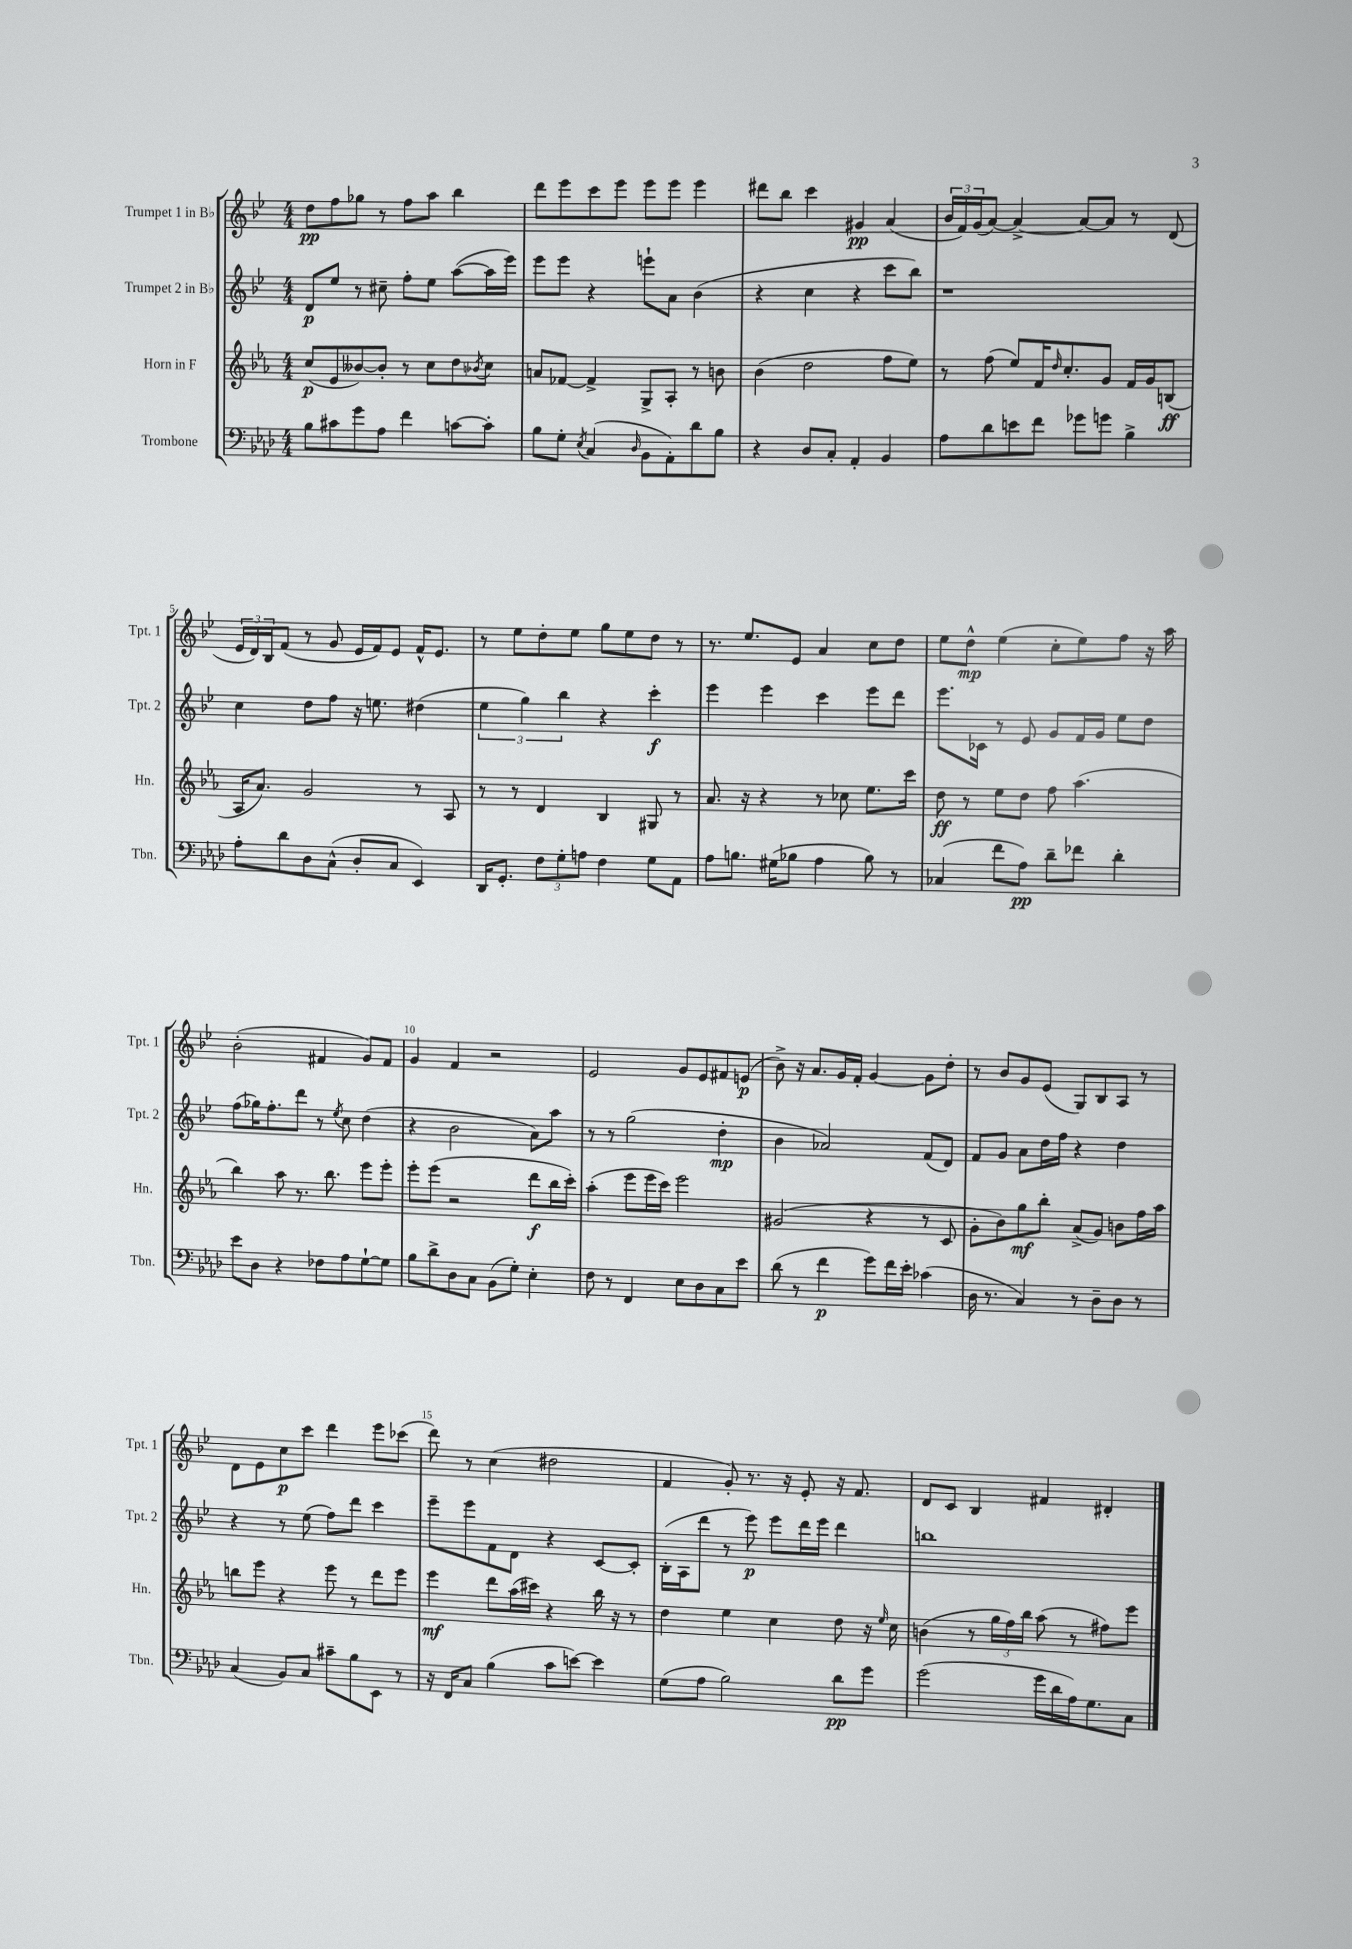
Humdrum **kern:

**kern	**kern	**kern	**kern
*staff4	*staff3	*staff2	*staff1
*clefF4	*clefG2	*clefG2	*clefG2
*k[b-e-a-d-]	*k[b-e-a-]	*k[b-e-]	*k[b-e-]
*M4/4	*M4/4	*M4/4	*M4/4
8B-	(8cc	8d	8dd
8c#	8e-	8ee-	8ff
8g	[8b--)	8r	8gg-
8A-	8b--']	8cc#~	8r
4f	8r	8ff'	8ff
.	8cc	8ee-	8aa
[8c	8dd	([8aa	4bb-
.	8qb-	.	.
8c']	8cc	16aa]	.
.	.	16eee-)	.
=	=	=	=
8B-	8a	8eee-	8ddd
8G'	[8f-	8eee-	8eee-
8qE-	.	.	.
(4C	4f-^]	4r	8ccc
.	.	.	8eee-
16qqD-	.	.	.
8BB-	8G^	8eee`	8eee-
8AA-')	8A-'	8a	8eee-
8d-	8r	(4b-	4eee-
8B-	8b	.	.
=	=	=	=
4r	(4b-	4r	8ddd#
.	.	.	8bb-
8D-	2dd	4cc	4ccc
8C'	.	.	.
4AA-'	.	4r	4g#
4BB-	8ff	8ccc	(4a
.	8ee-)	8bb-)	.
=	=	=	=
8A-	8r	1r	24b-
.	.	.	24f)
.	.	.	(24g
8d-	(8ff	.	[8a)
8e	8ee-)	.	4a^_
8f	16f	.	.
.	16qqdd	.	.
.	8.cc'	.	.
8g-	.	.	8a_
8g	8g	.	8a]
4B-^	16f	.	8r
.	16g	.	.
.	(8B	.	(8d
=	=	=	=
8A-'	16A-	4cc	24e-
.	.	.	24d)
.	8.a-)	.	.
.	.	.	24B-
8d-	.	.	(8f
8D-	2g	8dd	8r
(8C^^	.	8ff	8g
8D-'	.	16r	16e-
.	.	8.ee	16f)
8C	.	.	8e-
4EE-)	8r	(4dd#	16f^^
.	.	.	8.e-
.	8A-	.	.
=	=	=	=
16DD-	8r	6ee-	8r
8.GG'	.	.	.
.	8r	.	8ee-
.	.	6gg)	.
12F	4d	.	8dd'
12G'	.	6bb-	.
.	.	.	8ee-
12A	.	.	.
4F	4B-	4r	8gg
.	.	.	8ee-
8G	8G#	4ccc'	8dd
8AA-	8r	.	8r
=	=	=	=
8A-	8.a-	4eee-	8.r
8.B	.	.	.
.	16r	.	8.ee-
.	4r	4eee-	.
(16G#	.	.	.
8B-	.	.	8e-
4A-	8r	4ccc	4a
.	8cc-	.	.
8B-)	8.ee-	8eee-	8cc
8r	.	8ddd	8dd
.	16ccc	.	.
=	=	=	=
(4C-	8dd	8.eee-	8ee-
.	8r	.	8dd^^
.	.	16c-	.
8f	8ee-	8r	(4ee-
8A-)	8dd	8e-	.
8d-~	8ff	8g	8cc'
8f-	(4.aa-	16f	8ee-)
.	.	16g	.
4d-'	.	8ee-	8ff
.	.	8dd	16r
.	.	.	16aa
=	=	=	=
8e-	4bb-)	(8ff	(2b-'
8D-	.	16gg-)	.
.	.	8.ff'	.
4r	8aa-	.	.
.	8.r	8ddd	.
8F-	.	8r	4f#
.	8.bb-	.	.
.	.	8qee-	.
8A-	.	8cc	.
[8G`	8eee-	(4dd	8g)
8G]	8eee-'	.	8f#
=	=	=	=
8B-	8eee-'	4r	4g
8d-^	(8eee-	.	.
8D-	2r	2b-	4f
8C	.	.	.
(8BB-	.	.	2r
8G')	.	.	.
4E-'	8ddd	8a)	.
.	16bb-	8aa	.
.	16ccc')	.	.
=	=	=	=
8F	(4aa-'	8r	2e-
8r	.	8r	.
4FF	8eee-	(2gg	.
.	16eee-	.	.
.	16ccc)	.	.
8E-	2eee-	.	8g
8D-	.	.	8e-
8C	.	4dd'	8f#
8e-	.	.	(8e
=	=	=	=
(8d-	(2g#	4b-	8b-^)
8r	.	.	16r
.	.	.	8.a
4f	.	2a-)	.
.	.	.	16g
.	.	.	16f'
8g)	4r	.	[4g
16f	.	.	.
16e-'	.	.	.
(4c-	8r	(8f	8g]
.	8c	8d)	8dd'
=	=	=	=
16D-	8g'	8f	8r
8.r	.	.	.
.	8b-)	8g	8b-
4C)	8gg	8a	8g
.	8bb-'	16dd	(8e-
.	.	16ff	.
8r	(8a-^	4r	8G)
8D-~	8g)	.	8B-
8D-	8b	4dd	8A
8r	16ff	.	8r
.	16aa-	.	.
=	=	=	=
(4C	8bb	4r	8d
.	8eee-	.	8e-
8BB-)	4r	8r	8cc
8C	.	(8ee-	8ccc
8c#~	8eee-	8ff)	4ddd
8B-	8r	8ddd	.
8EE-	8ddd	4ccc	8eee-
8r	8eee-	.	(8ccc-
=	=	=	=
16r	4eee-	8eee-~	8ddd)
16FF	.	.	.
8C	.	8eee-	8r
(4B-	8ddd	8f	(4cc
.	(16aa-	8d	.
.	16ccc#)	.	.
8c	4r	4r	2dd#
[8e)	.	.	.
4e]	16bb-	[8c	.
.	16r	.	.
.	8r	8c']	.
=	=	=	=
(8G	4dd	(16B-'	4f
.	.	16A	.
8A-	.	8ddd	.
2B-)	4ee-	8r	8g')
.	.	8eee-)	8.r
.	4cc	8eee-	.
.	.	.	16r
.	.	16ddd	8e-'
.	.	16eee-	.
8d-	8dd	4ddd	16r
.	.	.	8.f
8g	16r	.	.
.	16qqee-	.	.
.	16cc	.	.
=	=	=	=
(2g	(4b	1bb	8d
.	.	.	8c
.	8r	.	4B-
.	24gg	.	.
.	24ff)	.	.
.	24bb-	.	.
16g	(8aa-	.	4f#
16d-	.	.	.
16A-)	8r	.	.
8.G	.	.	.
.	8ff#)	.	4d#'
8C	8eee-	.	.
==	==	==	==
*-	*-	*-	*-
